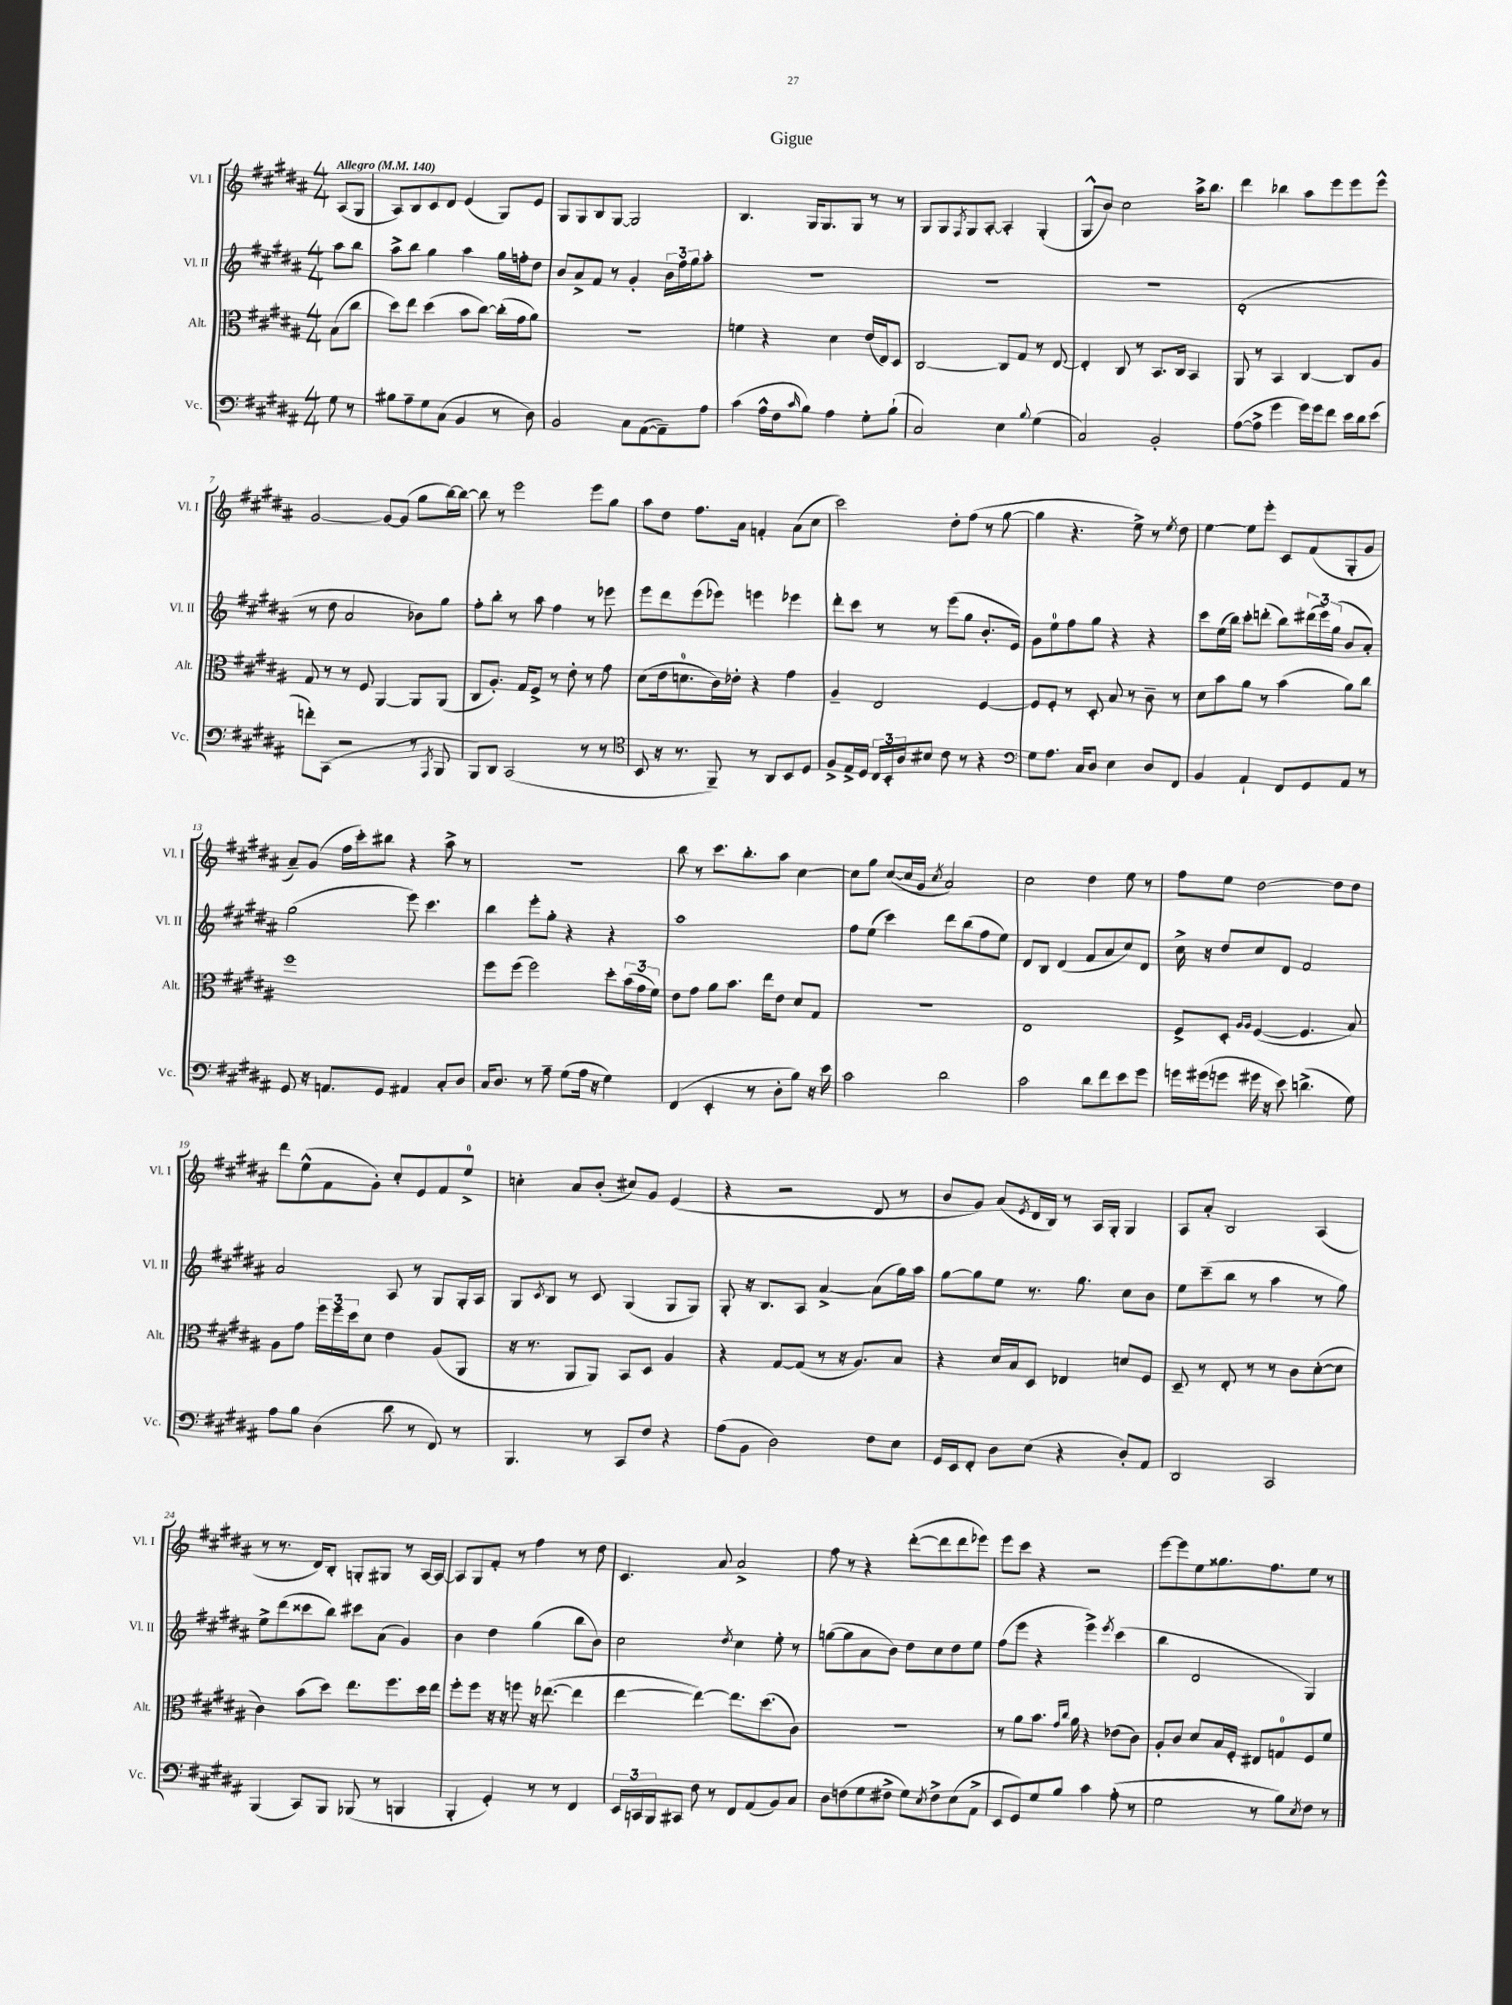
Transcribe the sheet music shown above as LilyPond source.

\header { title = "Gigue" }
<<
\new StaffGroup <<
\new Staff = "s0" \with { instrumentName = "Vl. I" shortInstrumentName = "Vl. I" } {
    \clef treble \key b \major \numericTimeSignature \time 4/4 \partial 4 \tempo "Allegro" 4 = 140
    ais8( gis8 |
    ais8) b8 cis'8 dis'8 e'4( gis8) e'8 |
    gis8 gis8 b8 gis8~ gis2 |
    b4. gis16 gis8. gis8 r8 r8 |
    gis8 gis8 \acciaccatura { fis8 } gis8 ais8~-. ais4-. gis4-.( |
    gis8-^ b'8) cis''2 ais''16-> b''8. |
    dis'''4 bes''4 ais''8 e'''8 e'''8 e'''8-^ |
    gis'2~ gis'8~ gis'8( gis''8 b''16~) b''16~ |
    b''8 r8 e'''2 e'''8 gis''8 |
    ais''8 dis''8 fis''8. ais'16 f'4-. ais'8( cis''8 |
    cis'''2) dis''8-. fis''8( r8 gis''8~ |
    gis''4 r4. e''8->) r8 \acciaccatura { e''8 } dis''8 |
    e''4~ e''8 e'''8-. cis'8 fis'8( gis8-. gis'8 |
    ais'8--) gis'8( fis''16 cis'''16-.) bis''8 r4 ais''8-> r8 |
    R1 |
    b''8 r8 cis'''8. b''8.-. ais''8 cis''4~ |
    cis''8 gis''8 cis''8~( cis''16 gis'16 \acciaccatura { cis''8 } ais'2) |
    cis''2 dis''4 e''8 r8 |
    fis''8 e''8 dis''2~ dis''8 dis''8 |
    dis'''8 e''8-^( fis'8 gis'8-.) cis''8-. e'8 fis'8 e''8-0-> |
    c''4-. ais'8 b'8-.( cis''8) gis'8 e'4( |
    r4 r2 dis'8 r8 |
    b'8 gis'8) ais'8( \acciaccatura { e'8 } dis'16 b16) r8 ais16 gis16-. gis4 |
    ais8 ais'8-. b2 ais4( |
    r8 r8. dis'16) b8-. g8-. gis8 r8 ais16~ ais16~ |
    ais8 gis8 fis'8-. r8 fis''4 r8 dis''8 |
    cis'4. ais'8 ais'2-> |
    fis''8 r8 r4 dis'''8~-.( dis'''8 dis'''8 ees'''8) |
    e'''8 cis'''8 r4 r2 |
    e'''8~ e'''8 e''8 gisis''8. fis''8. e''8 r8 \bar "|." |
}
\new Staff = "s1" \with { instrumentName = "Vl. II" shortInstrumentName = "Vl. II" } {
    \clef treble \key b \major \numericTimeSignature \time 4/4 \partial 4
    ais''8 b''8 |
    ais''8-> b''8 gis''4 ais''4 gis''16 f''16-. dis''8 |
    b'8 ais'8-> fis'8 r8 gis'4-. \tuplet 3/2 { b'16 fis''16 gis''16 } ais''8-. |
    R1 |
    R1 |
    R1 |
    dis'1-.( |
    r8 dis''8 ais'2 bes'8) gis''8 |
    fis''8-. b''8-. r8 ais''8 fis''4 r8 ees'''8 |
    e'''8 dis'''8 e'''8( ees'''8) e'''4 ees'''4 |
    dis'''8-. cis'''8 r8 r8 e'''8( gis''8 b'8.-. e'16) |
    gis'8 e''8-0 fis''8 gis''8 r4 r4 |
    cis'''8 e''16( b''16) cis'''8-. d'''8-.( b''8) \tuplet 3/2 { dis'''16( e'''16) gis''16( } b'8 ais'8-.) |
    gis''2( e'''8) cis'''4. |
    b''4 e'''8-. gis''8-. r4 r4 |
    ais''1 |
    fis''8 e''8( cis'''4) dis'''8 b''8( fis''8 e''8) |
    dis'8 b8 dis'4( fis'8 ais'8 cis''8) dis'8 |
    cis''16-> r16 dis''8 cis''8 dis'8 fis'2 |
    ais'2 ais8 r8 gis8 gis16-. ais16 |
    gis8 \acciaccatura { cis'8 } b8 r8 cis'8 gis4( gis8 gis8) |
    gis8-. r16 b8. ais8 ais'4~-> ais'8( gis''16) ais''16 |
    gis''8~ gis''8 e''8 r8. gis''8. cis''8 b'8 |
    e''8 cis'''8--( b''8 r8 ais''4 r8 gis''8) |
    e''8-> dis'''8( cisis'''8 b''8) cis'''8 ais'8( gis'4) |
    b'4 dis''4 gis''4( b''8 b'8) |
    cis''2 \acciaccatura { dis''8 } cis''4 e''8-. r8 |
    g''8~( g''8 ais'8 b'8) dis''8 cis''8 dis''8 e''8 |
    fis''8( e'''8 r4 e'''4->) \acciaccatura { e'''8 } cis'''4( |
    b''4 dis'2 gis4) \bar "|." |
}
\new Staff = "s2" \with { instrumentName = "Alt." shortInstrumentName = "Alt." } {
    \clef alto \key b \major \numericTimeSignature \time 4/4 \partial 4
    b8( cis''8 |
    dis''8) e''8 dis''4( b'8 cis''8~) cis''16-.( gis'16 ais'8) |
    R1 |
    f'4 r4 dis'4 e'16( e16) dis8 |
    cis2~ cis8 gis8 r8 e8~ |
    e4-. cis8 r8 b,8. cis16 b,4 |
    ais,8 r8 b,4 cis4~ cis8 ais8 |
    gis8 r8 r8 fis8 ais,4~ ais,8 ais,8( |
    cis8 ais8.-.) gis16 fis8-> r8 e'8-. r8 gis'8 |
    dis'8( e'16 d'8.-0 cis'16) ees'16-. r4 gis'4 |
    ais4-- e2 fis4~ |
    fis8 fis8-. r8 dis8-. b8 r8 cis'8-- r8 |
    dis'8 b'8 ais'8 r8 b'4( ais'8) cis''8 |
    fis''1 |
    fis''8 fis''8( fis''2) dis''8-. \tuplet 3/2 { b'16( gis'16 fis'16) } |
    e'8 gis'8 ais'8 b'8. e''16 e'8 dis'8 gis8 |
    R1 |
    e1 |
    fis8-> dis8-. \grace { ais16 ais16 } fis4~( fis4. b8) |
    ais8 gis'8 \tuplet 3/2 { fis''16 fis''16 dis''16 } dis'8 e'4 ais8( ais,8 |
    r16 r8. ais,8 ais,8) b,8 dis8 ais4 |
    r4 gis8~ gis8( r8 r16 ais8.) b8 |
    r4 dis'16 b16 dis8 ees4 d'8 fis8 |
    dis8-- r8 e8-. r8 r8 cis'8 dis'8~-.( dis'8 |
    cis'4) b'8( dis''8) e''8. fis''8. dis''16 e''16 |
    fis''8-. fis''8 r16 r16 f''8 r16 ees''8.~( ees''4 |
    e''4~ e''4~) e''8. dis''8.( cis'8) |
    R1 |
    r8 ais'8 b'8. \grace { gis'16 cis''16 } ais'16 r4 ees'8( cis'8) |
    ais8-. cis'8 dis'8 b16 fis16-. eis8 g8-0 fis8 fis'8 \bar "|." |
}
\new Staff = "s3" \with { instrumentName = "Vc." shortInstrumentName = "Vc." } {
    \clef bass \key b \major \numericTimeSignature \time 4/4 \partial 4
    gis8 r8 |
    bis8 ais8-- gis8 cis8( b,4 r8 dis8) |
    b,2 cis8 ais,8~( ais,8--) ais8 |
    cis'4( ais16-^ fis16 \grace { cis'16 } b8) ais4 gis8-. b8-!( |
    cis2) e4 \appoggiatura { b8 } gis4( |
    cis2) b,2-. |
    ais8~( ais8-> gis'4 gis'16) gis'16 fis'8 e'16 dis'16 e'8( |
    f'8-.) cis,8( r2 r8 \acciaccatura { ais,,8 } b,,8 |
    b,,8) dis,8 cis,2( r8 r8 |
    \clef tenor b,8 r16 r8. fis,8--) r8 ais,8 b,8 dis8 |
    fis8-> e16-> dis16 \tuplet 3/2 { cis16 b,16-. ais16 } bis8 cis'8 r8 r4 |
    \clef bass gis8 ais8. cis16 dis8 e4 dis8 fis,8 |
    b,4 ais,4-! fis,8 gis,8 ais,8 r8 |
    gis,8 r16 a,8. gis,8 ais,4 cis8-. dis8 |
    cis16 dis8. r8 ais8-- gis8( ais16 r16 gis4) |
    fis,4( e,4-. r8 dis8-. b8) r16 e'16 |
    cis'2 dis'2 |
    cis'2 dis'8 fis'8 e'8 gis'8 |
    g'16 gis'16( g'8 gis'16 r16 e'8) d'4.->( gis8) |
    ais8 b8 dis4( dis'8 r8 fis,8) r8 |
    b,,4. r8 cis,8 fis8 r4 |
    ais8( b,8 dis2) fis8 e8 |
    gis,16 e,16 fis,8-. dis8 e8( r4 dis8-.) ais,8 |
    dis,2 cis,2 |
    b,,4( cis,8) b,,8 bes,,8( r8 b,,4 |
    b,,4-. gis,4-.) r8 r8 fis,4 |
    \tuplet 3/2 { e,16 c,16 b,,16 } cis,8 fis8 r8 fis,8 ais,8( b,8) cis8 |
    dis8 f8( gis8 fis8-> gis8) \acciaccatura { e8 } fis8-> e8( ais,8-> |
    e,8 gis,8) gis8 b8 cis'4 ais8-.( r8 |
    gis2 r8 b8) \acciaccatura { e8 } fis8 r8 \bar "|." |
}
>>
>>
